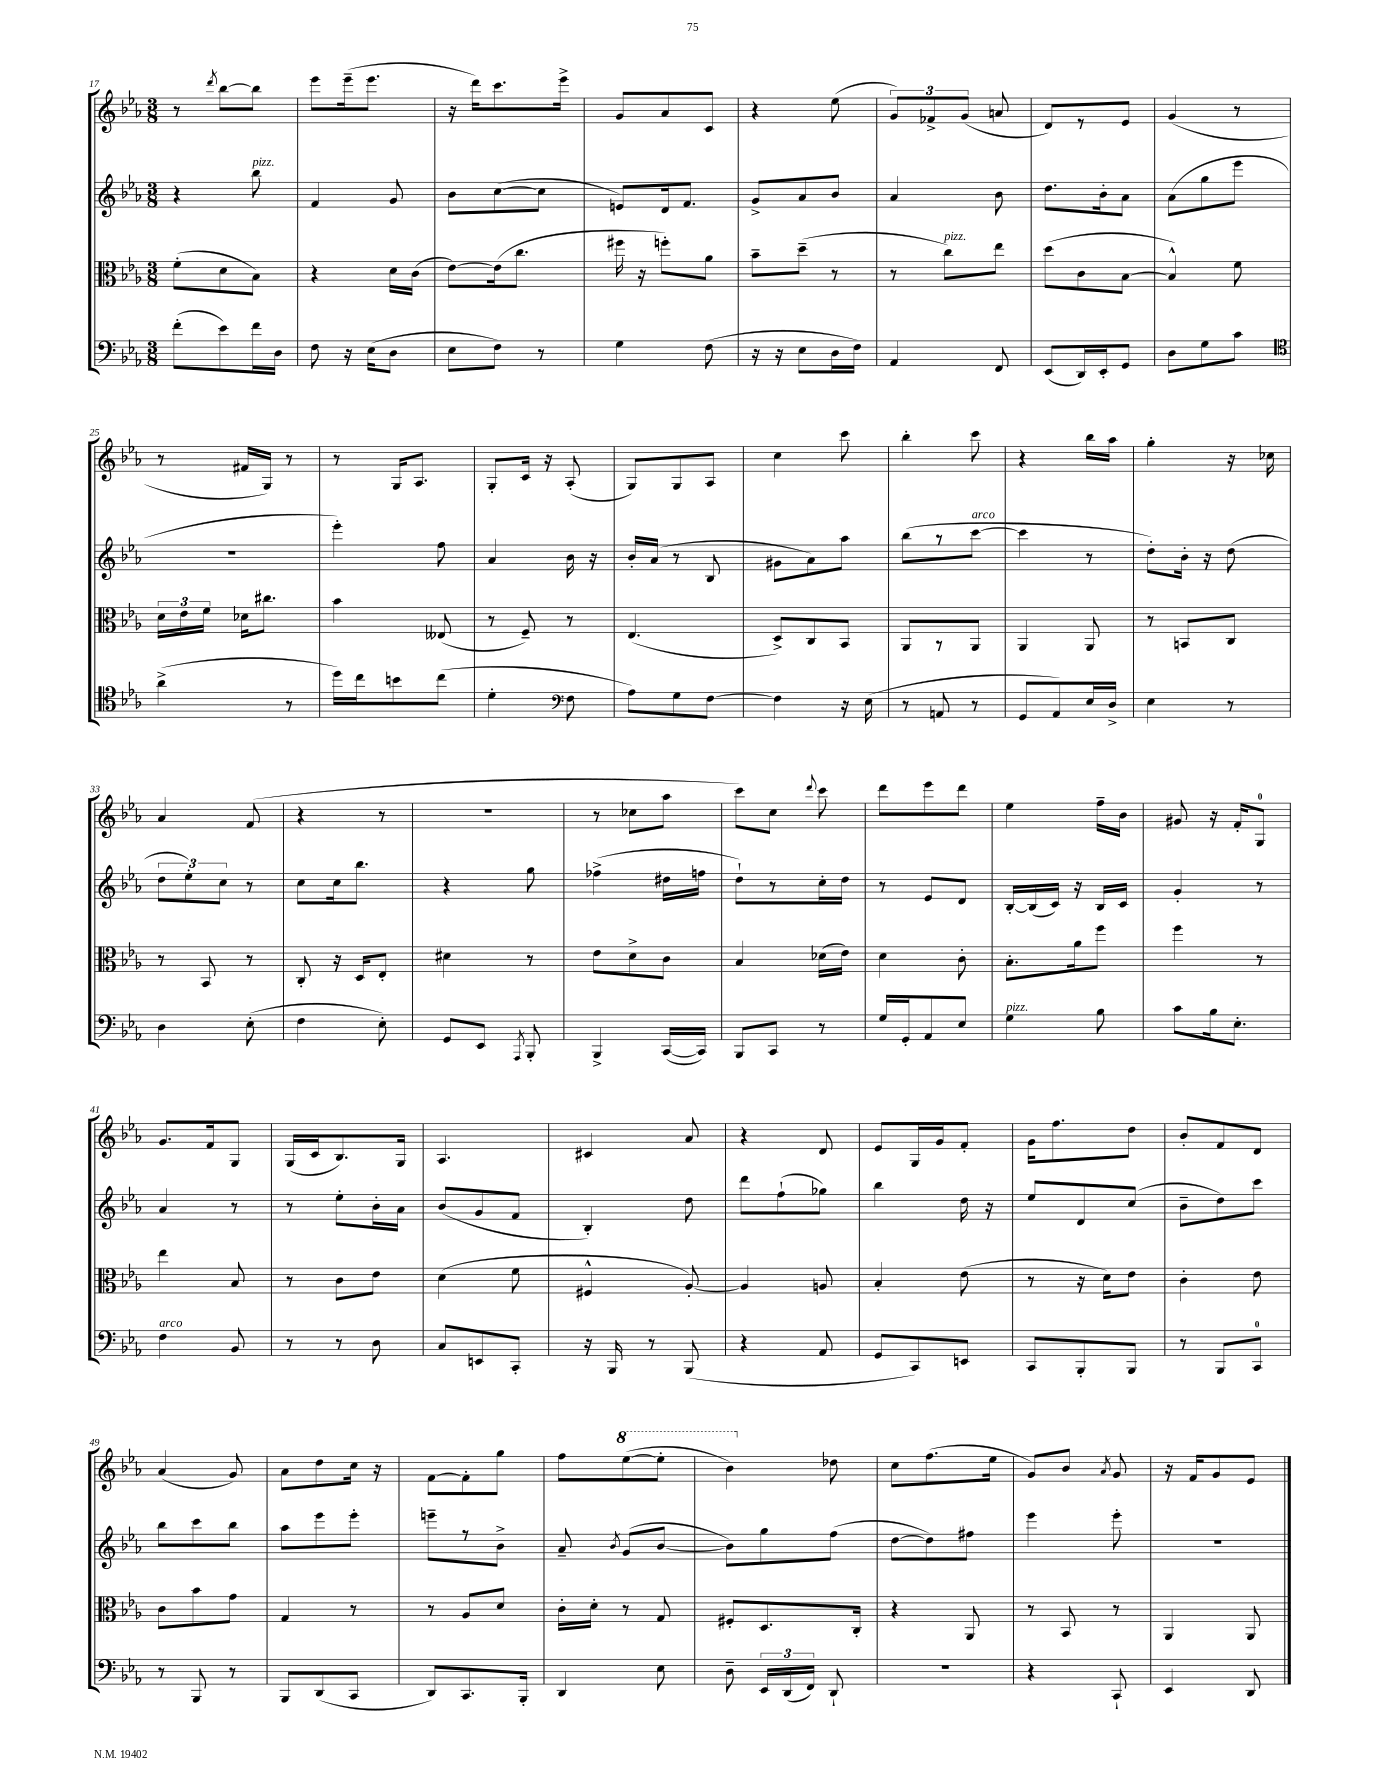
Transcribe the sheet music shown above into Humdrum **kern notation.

**kern	**kern	**kern	**kern
*staff4	*staff3	*staff2	*staff1
*clefF4	*clefC3	*clefG2	*clefG2
*k[b-e-a-]	*k[b-e-a-]	*k[b-e-a-]	*k[b-e-a-]
*M3/8	*M3/8	*M3/8	*M3/8
(8f'	(8f'	4r	8r
.	.	.	8qddd
8e-)	8d	.	[8bb-
16f	8B-)	8bb-	8bb-]
16D	.	.	.
=	=	=	=
8F	4r	4f	8eee-
16r	.	.	(16eee-~
(16E-	.	.	8.eee-
8D	16d	8g	.
.	(16c	.	.
=	=	=	=
8E-	[8e-)	8b-	16r
.	.	.	16ddd)
8F)	(16e-]	([8cc	8.ccc
.	8.cc	.	.
8r	.	8cc]	.
.	.	.	16eee-^
=	=	=	=
4G	16ff#	8e)	8g
.	16r	.	.
.	8ff')	16d	8a-
.	.	8.f	.
(8F	8a-	.	8c
=	=	=	=
16r	8b-~	8g^	4r
16r	.	.	.
8E-	(8dd~	8a-	.
16D	8r	8b-	(8ee-
16F)	.	.	.
=	=	=	=
4AA-	8r	4a-	12g)
.	.	.	12f-^
.	8cc)	.	.
.	.	.	(12g
8FF	8ee-	8b-	8a
=	=	=	=
(8EE-	(8dd	8.dd	8d)
16DD)	8c	.	8r
16EE-'	.	16b-'	.
8GG	[8B-	8a-	8e-
=	=	=	=
8D	4B-^^])	(8a-	(4g
8G	.	8gg	.
8c	8f	8eee-	8r
=	=	=	=
*clefC4	*	*	*
(4a-^	24d	4.r	8r
.	24e-	.	.
.	24f	.	.
.	16d-	.	16f#
.	8.cc#	.	16G)
8r	.	.	8r
=	=	=	=
16dd)	4b-	4eee-')	8r
16cc	.	.	.
8b	.	.	16G
.	.	.	8.A-
(8cc	(8E--	8ff	.
=	=	=	=
4d'	8r	4a-	8G'
.	8F~)	.	16c
.	.	.	16r
*clefF4	*	*	*
8F	8r	16b-	(8A-'
.	.	16r	.
=	=	=	=
8A-)	(4.E-	16b-'	8G)
.	.	(16a-	.
8G	.	8r	8G
[8F	.	8B-	8A-
=	=	=	=
4F]	8D^)	8g#	4cc
.	8C	8a-)	.
16r	8BB-	8aa-	8ccc
(16E-	.	.	.
=	=	=	=
8r	8AA-	(8bb-	4bb-'
8AA	8r	8r	.
8r	8AA-	[8ccc	8ccc
=	=	=	=
8GG	4AA-	4ccc]	4r
8AA-)	.	.	.
16E-	8AA-	8r	16bb-
16D^	.	.	16aa-
=	=	=	=
4E-	8r	8dd')	4gg'
.	8BB	16b-'	.
.	.	16r	.
8r	8C	(8dd	16r
.	.	.	16cc-
=	=	=	=
4D	8r	12dd	4a-
.	.	12ee-')	.
.	8BB-	.	.
.	.	12cc	.
(8E-'	8r	8r	(8f
=	=	=	=
4F	8C'	8cc	4r
.	16r	16cc	.
.	16D	8.bb-	.
8E-')	8E-'	.	8r
=	=	=	=
8GG	4d#	4r	4.r
8EE-	.	.	.
8qAAA-	.	.	.
8BBB-'	8r	8gg	.
=	=	=	=
4BBB-^	8e-	(4ff-^	8r
.	8d^	.	8cc-
([16CC	8c	16dd#	8aa-
16CC])	.	16ff	.
=	=	=	=
8BBB-	4B-	8dd`)	8ccc)
8CC	.	8r	8cc
.	.	.	8qqddd
8r	(16d-	16cc'	8ccc
.	16e-)	16dd	.
=	=	=	=
16G	4d	8r	8ddd
16GG'	.	.	.
8AA-	.	8e-	8eee-
8E-	8c'	8d	8ddd
=	=	=	=
4G	8.B-'	[16B-'	4ee-
.	.	(16B-]	.
.	.	16c)	.
.	16a-	16r	.
8B-	8ff	16B-	16ff~
.	.	16c	16b-
=	=	=	=
8c	4ff	4g'	8g#
16B-	.	.	16r
8.E-'	.	.	16f'
.	8r	8r	8G
=	=	=	=
4F	4ee-	4a-	8.g
.	.	.	16f
8BB-	8B-	8r	8G
=	=	=	=
8r	8r	8r	(16G
.	.	.	16c
8r	8c	8ee-'	8.B-)
8D	8e-	16b-'	.
.	.	16a-	16G
=	=	=	=
8C	(4d	(8b-	4.A-
8EE	.	8g	.
8CC'	8f	8f	.
=	=	=	=
16r	4F#^^	4B-')	4c#
16BBB-	.	.	.
8r	.	.	.
(8BBB-	[8A-')	8dd	8a-
=	=	=	=
4r	4A-]	8ddd	4r
.	.	(8ff`	.
8AA-	8A	8gg-)	8d
=	=	=	=
8GG	4B-'	4bb-	8e-
8CC)	.	.	16G
.	.	.	16g
8EE	(8e-	16dd	8f'
.	.	16r	.
=	=	=	=
8CC	8r	8ee-	16g
.	.	.	8.ff
8BBB-'	16r	8d	.
.	16d)	.	.
8BBB-	8e-	(8cc	8dd
=	=	=	=
8r	4c'	8b-~	8b-'
8BBB-	.	8dd)	8f
8CC	8e-	8ccc	8d
=	=	=	=
8r	8c	8bb-	(4a-
8BBB-	8b-	8ccc	.
8r	8g	8bb-	8g)
=	=	=	=
8BBB-	4G	8aa-	8a-
(8DD	.	8eee-	8dd
8CC	8r	8eee-'	16cc
.	.	.	16r
=	=	=	=
8DD)	8r	8eee~	[8f
8.CC	8A-	8r	8f']
.	8d	8b-^	8gg
16BBB-'	.	.	.
=	=	=	=
4DD	16c'	8a-~	8ff
.	16d'	.	.
.	.	8qb-	.
.	8r	(8g	([8eee-
8E-	8G	[8b-	8eee-']
=	=	=	=
8D~	8F#'	8b-])	4bb-)
24EE-	8.D	8gg	.
(24DD	.	.	.
24FF)	.	.	.
8DD`	.	(8ff	8dd-
.	16C'	.	.
=	=	=	=
4.r	4r	[8dd	8cc
.	.	8dd])	(8.ff
.	8AA-	8ff#	.
.	.	.	16ee-
=	=	=	=
4r	8r	4eee-	8g)
.	8BB-	.	8b-
.	.	.	8qa-
8CC`	8r	8eee-'	8g
=	=	=	=
4EE-	4AA-	4.r	16r
.	.	.	16f
.	.	.	8g
8DD	8AA-	.	8e-
==	==	==	==
*-	*-	*-	*-
